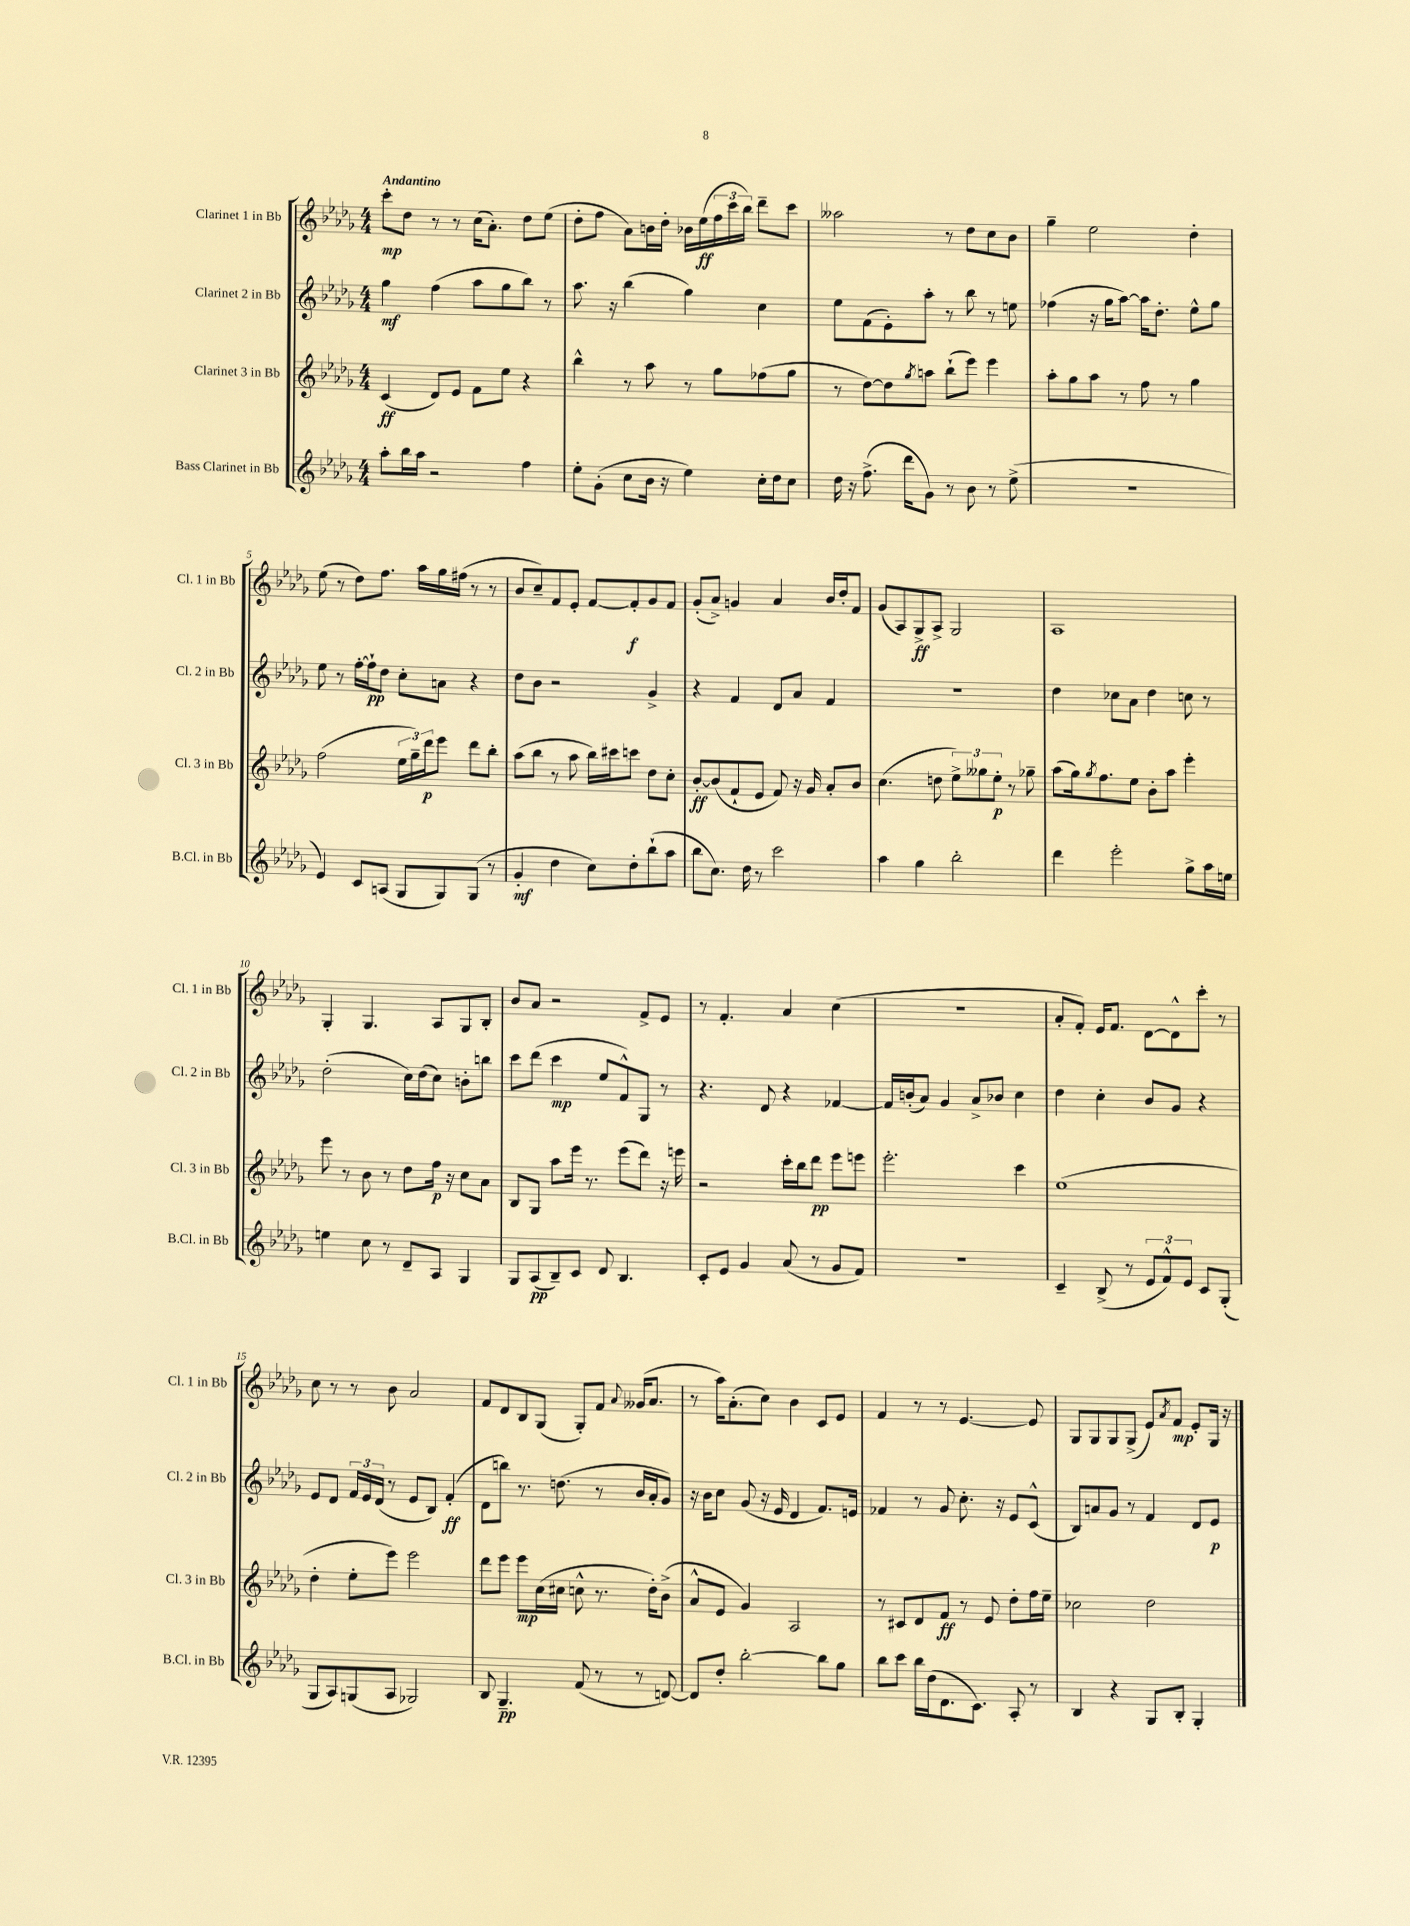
<<
\new StaffGroup <<
\new Staff = "s0" \with { instrumentName = "Clarinet 1 in Bb" shortInstrumentName = "Cl. 1 in Bb" } {
    \clef treble \key des \major \numericTimeSignature \time 4/4 \tempo "Andantino"
    c'''8-.\mp des''8 r8 r8 c''16( aes'8.-.) des''8 ees''8( |
    des''8-. f''8 aes'8) b'16 des''16-. bes'16 ees''16\ff( \tuplet 3/2 { f''16 c'''16 bes''16) } des'''8-- c'''8 |
    aeses''2 r8 des''8 c''8 bes'8 |
    ges''4-- ees''2 des''4-. |
    ees''8( r8 des''8) f''8. aes''16 ges''16 fis''16( r8 r8 |
    bes'8 c''8--) f'8 ees'8-. f'8~ f'8-.\f ges'8 f'8 |
    ges'8-.( aes'8->) g'4 aes'4 bes'16 des''16-. f'8 |
    ges'8( aes8) ges8->\ff aes8-> ges2 |
    aes1 |
    ges4-. ges4. aes8 ges8 bes8-. |
    bes'8 aes'8 r2 f'8-> ees'8 |
    r8 f'4.-. aes'4 c''4( |
    r1 |
    aes'8-. f'8-.) ees'16 f'8. des'8~ des'8-^ c'''8-. r8 |
    c''8 r8 r8 bes'8 aes'2 |
    f'8 des'8 bes8 ges8( ges8-.) f'8 \appoggiatura { aes'8 } geses'16( aes'8. |
    r8 aes''16) aes'8.-.( c''8) bes'4 c'8 ees'8 |
    f'4 r8 r8 ees'4.~ ees'8 |
    ges8 ges8 ges8 ges8->( ees'8) \acciaccatura { aes'8 } f'8\mp ees'8-. ges16 r16 \bar "|." |
}
\new Staff = "s1" \with { instrumentName = "Clarinet 2 in Bb" shortInstrumentName = "Cl. 2 in Bb" } {
    \clef treble \key des \major \numericTimeSignature \time 4/4
    ges''4\mf f''4( aes''8 ges''8 bes''8) r8 |
    aes''8. r16 bes''4( ges''4) c''4 |
    ees''8 f'8( ees'8-.) aes''8-. r8 bes''8 r8 e''8 |
    fes''4( r16 ges''16 aes''8~) aes''16 des''8.-. ees''8-^ ges''8 |
    ees''8 r8 f''16~-. f''16-!\pp des''8 c''8-. a'8 r4 |
    des''8 bes'8 r2 ges'4-> |
    r4 f'4 des'8 aes'8 f'4 |
    R1 |
    des''4 ces''8 aes'8 des''4 c''8 r8 |
    des''2-.( c''16) des''16( c''8) b'8-. b''8 |
    c'''8 des'''8( c'''4\mp ees''8 f'8-^) ges8 r8 |
    r4. des'8 r4 fes'4~ |
    fes'16 b'16-.( aes'8) ges'4 aes'8-> bes'8 c''4 |
    des''4 c''4-. bes'8 ges'8 r4 |
    ees'8 des'8 \tuplet 3/2 { f'16 ees'16 des'16( } r8 ees'8 bes8) f'4-.\ff( |
    des'8 b''8) r8. d''8.( r8 bes'16 aes'16-. ges'8) |
    r16 bes'16 c''8 ges'8( r16 ees'16 des'4 f'8.) e'16 |
    fes'4 r8 ges'8 c''8.-. r16 ees'8 c'8-^( |
    bes8) a'8 ges'8 r8 f'4 des'8 ees'8\p \bar "|." |
}
\new Staff = "s2" \with { instrumentName = "Clarinet 3 in Bb" shortInstrumentName = "Cl. 3 in Bb" } {
    \clef treble \key des \major \numericTimeSignature \time 4/4
    c'4\ff( des'8) ees'8 f'8 ees''8 r4 |
    bes''4-^ r8 aes''8 r8 ges''8 fes''8( ges''8 |
    r8 des''8~) des''8 \acciaccatura { ges''8 } a''8 bes''8-!( ees'''8) ees'''4 |
    aes''8-. ges''8 aes''8 r8 f''8 r8 ges''4 |
    f''2( \tuplet 3/2 { ees''16 ges''16--) des'''16\p } ees'''8 des'''8 bes''8-. |
    aes''8( bes''8 r8 aes''8 bes''16) cis'''16 c'''8 des''8 c''8-. |
    bes'8~-.\ff bes'8( f'8-! ees'8 f'8) r16 ges'16 aes'8-. bes'8 |
    c''4.( d''8 \tuplet 3/2 { ees''8->) geses''8 ees''8-.\p } r8 ges''8-- |
    aes''8( ges''16) \acciaccatura { ges''8 } f''8. ees''8 bes'8-. aes''8 ees'''4-. |
    ees'''8 r8 bes'8 r8 des''8 f''16\p r16 c''8 aes'8 |
    bes8 ges8 aes''8 ees'''16 r8. ees'''8( des'''8) r16 e'''16 |
    r2 c'''16-. bes''16 des'''8\pp ees'''8 e'''8 |
    ees'''2.-. c'''4 |
    ees''1( |
    des''4-. ees''8-. ees'''8) ees'''2 |
    des'''8 ees'''8 ees'''8\mp c''16( cis''16 c''8-^ r8. des''16-.) bes'8->( |
    aes'8-^ ees'8 ges'4) aes2 |
    r8 cis'8 des'8 f'8\ff r8 ees'8 des''8-. f''16 ees''16-- |
    ces''2 des''2 \bar "|." |
}
\new Staff = "s3" \with { instrumentName = "Bass Clarinet in Bb" shortInstrumentName = "B.Cl. in Bb" } {
    \clef treble \key des \major \numericTimeSignature \time 4/4
    aes''8-. bes''16 aes''16 r2 f''4 |
    ees''8-. ges'8-.( c''8 bes'16 r16 ees''4) c''16-. des''16 c''8 |
    des''16 r16 f''8.->( des'''16 ges'8) r8 bes'8 r8 ees''8->( |
    r1 |
    ees'4) c'8 a8( ges8 ges8) ges8( r8 |
    ges'4-.\mf des''4 c''8) des''8-. bes''8-!( aes''8 |
    bes''8 c''8.) des''16 r8 c'''2 |
    aes''4 ges''4 bes''2-. |
    des'''4 ees'''2-. ges''8-> aes''16 e''16 |
    e''4 c''8 r8 des'8-- aes8 ges4 |
    ges8 aes8\pp( bes8--) c'8 des'8 bes4. |
    c'8-. ees'8 ges'4 aes'8( r8 ges'8 f'8) |
    R1 |
    c'4-- bes8->( r8 \tuplet 3/2 { ees'8 f'8-^) ees'8 } c'8 ges8-.( |
    ges8 aes8) g8( aes8 ges2) |
    bes8 ges4.--\pp f'8( r8 r8 d'8~) |
    d'8 des''8-. bes''2~-. bes''8 ges''8 |
    bes''8 c'''8 bes''16 des''16( des'8. c'8.) aes8-. r8 |
    bes4 r4 ges8 bes8-. ges4-. \bar "|." |
}
>>
>>
